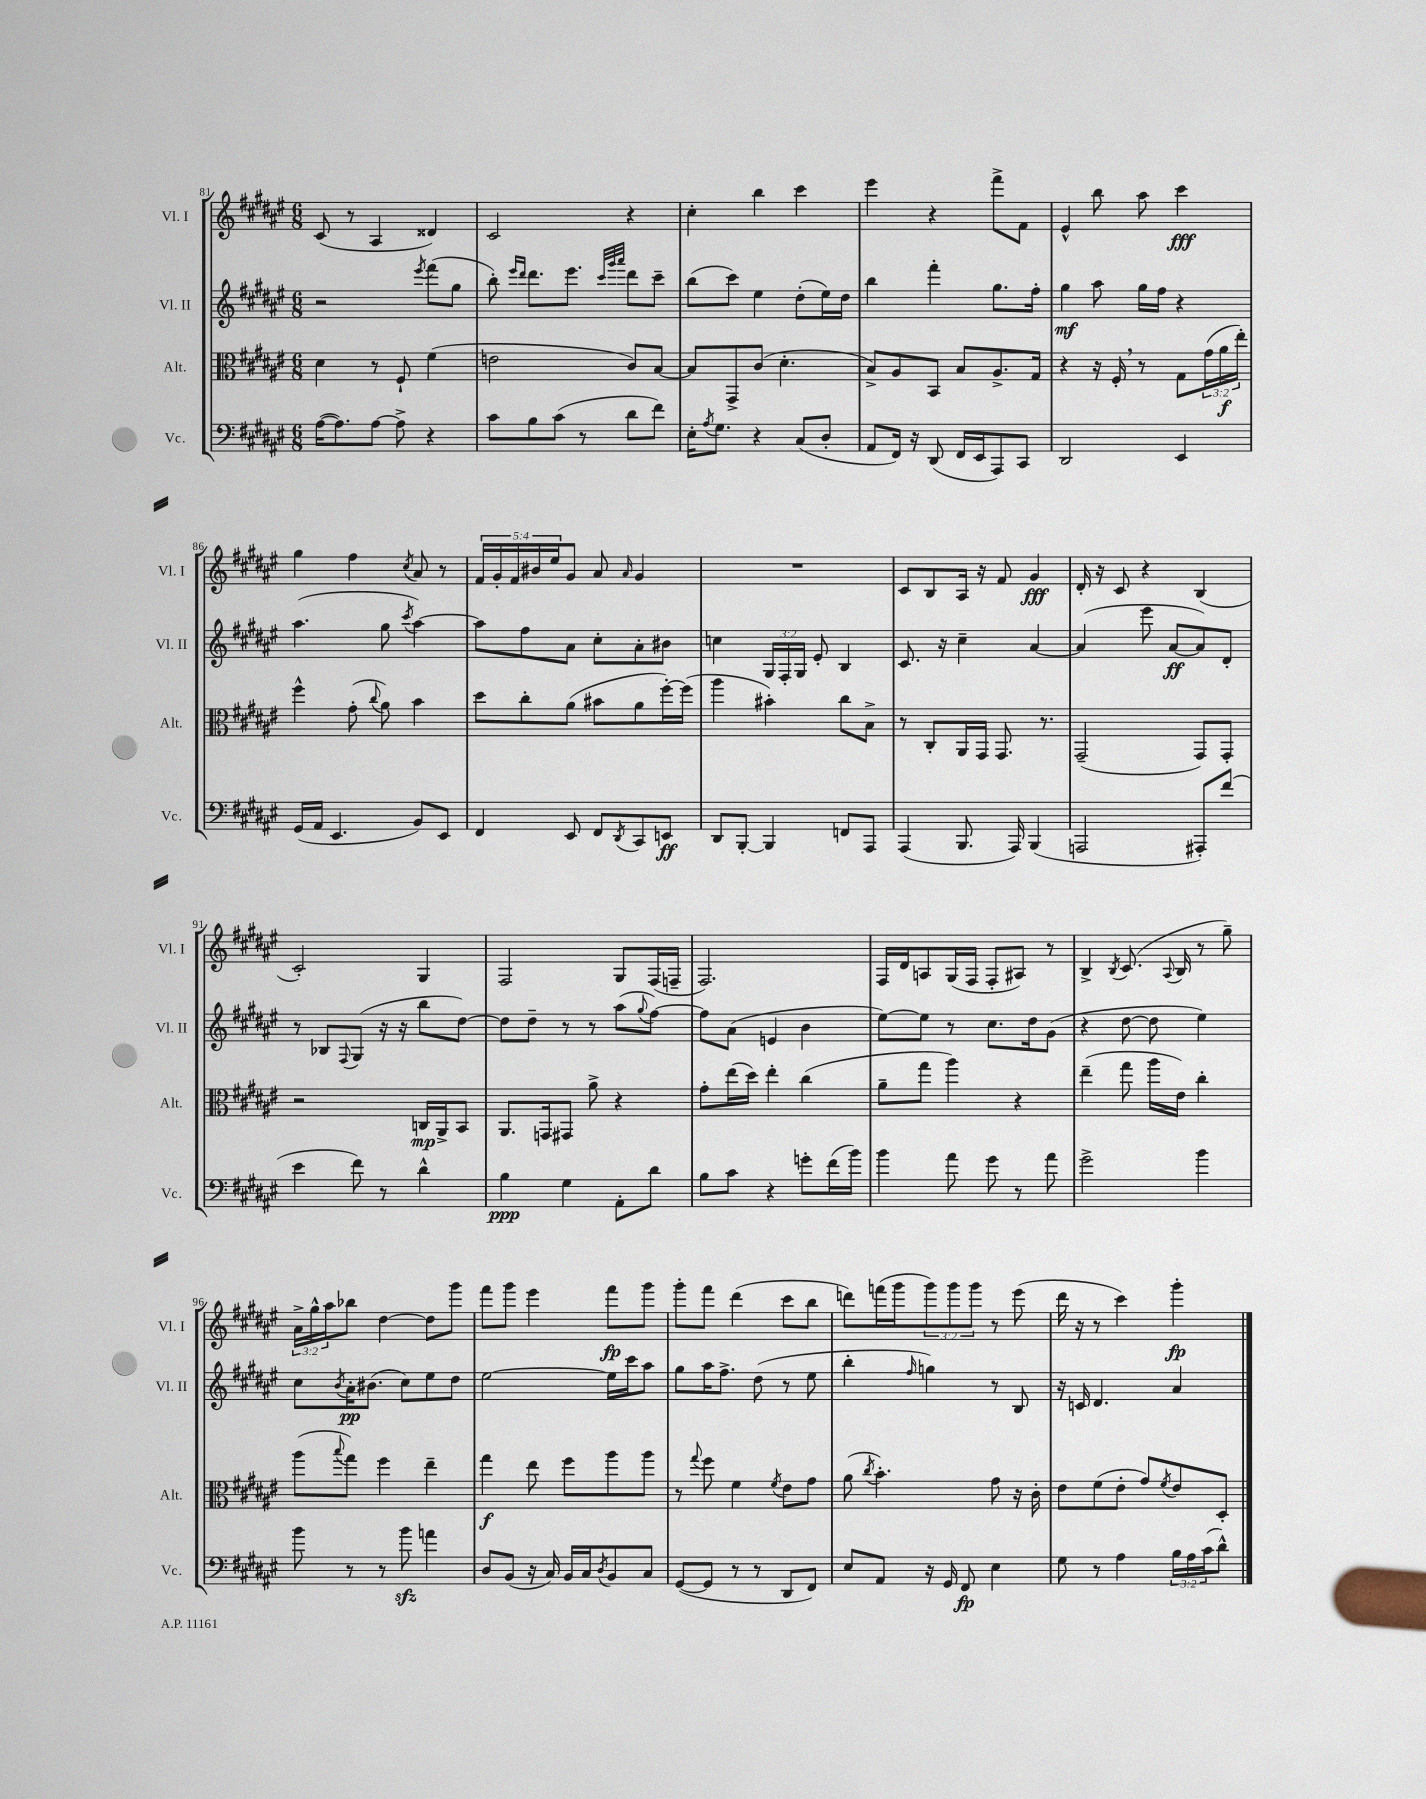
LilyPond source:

<<
\new StaffGroup <<
\new Staff = "s0" \with { instrumentName = "Vl. I" shortInstrumentName = "Vl. I" } {
    \clef treble \key fis \major \numericTimeSignature \time 6/8 \override Staff.TupletNumber.text = #tuplet-number::calc-fraction-text
    cis'8( r8 ais4 disis'4) |
    cis'2 r4 |
    cis''4-. b''4 cis'''4 |
    eis'''4 r4 fis'''8-> fis'8 |
    eis'4-^ b''8 ais''8 cis'''4\fff |
    gis''4 fis''4 \acciaccatura { cis''8 } ais'8 r8 |
    \tuplet 5/4 { fis'16 gis'16-. fis'16 bis'16 eis''16 } gis'8 ais'8 \grace { ais'16 } gis'4 |
    R2. |
    cis'8 b8 ais16 r16 fis'8 gis'4\fff |
    dis'16-. r16 cis'8 r4 b4( |
    cis'2-.) gis4 |
    fis2 gis8 fis16( f16-- |
    fis2.) |
    fis16 dis'16 a8 gis16( fis16 fis8-. ais8) r8 |
    b4-> \acciaccatura { b8 } cis'8.( \appoggiatura { ais8 } b16 r8 gis''8--) |
    \tuplet 3/2 { ais'16-> gis''16-^ ais''16 } bes''8 dis''4~ dis''8 gis'''8 |
    fis'''8 gis'''8 eis'''4 fis'''8\fp gis'''8 |
    gis'''8-. fis'''8 dis'''4( cis'''8 b''8 |
    d'''8) f'''16( gis'''16 \tuplet 3/2 { gis'''8) gis'''8 gis'''8 } r8 eis'''8( |
    dis'''16 r16 r8 cis'''4) gis'''4-.\fp \bar "|." |
}
\new Staff = "s1" \with { instrumentName = "Vl. II" shortInstrumentName = "Vl. II" } {
    \clef treble \key fis \major \numericTimeSignature \time 6/8 \override Staff.TupletNumber.text = #tuplet-number::calc-fraction-text
    r2 \acciaccatura { eis'''8 } fis'''8( gis''8 |
    b''8-.) \grace { eis'''16 dis'''16 } dis'''8. eis'''8. \grace { cis'''32 gis'''32 ais'''32 } dis'''8 cis'''8-- |
    b''8( cis'''8) eis''4 dis''8-.( eis''16) dis''16 |
    b''4 fis'''4-. gis''8. fis''16-. |
    gis''4\mf ais''8 gis''16 fis''16 r4 |
    ais''4.( gis''8 \acciaccatura { cis'''8 } ais''4~) |
    ais''8 fis''8 ais'8 cis''8-. ais'8-. bis'8 |
    c''4 \tuplet 3/2 { gis16 fis16-. gis16 } eis'8-. b4 |
    cis'8. r16 cis''4-- ais'4~ |
    ais'4( eis'''8 ais'8~\ff ais'8) dis'8-. |
    r8 bes8 \appoggiatura { fis8 } gis8( r16 r16 b''8 dis''8~) |
    dis''8 dis''8-- r8 r8 ais''8( \appoggiatura { gis''8 } fis''8~) |
    fis''8 ais'8( e'4 b'4 |
    eis''8~) eis''8 r8 cis''8. dis''16 gis'8( |
    r4 dis''8~ dis''8 eis''4) |
    cis''8 \acciaccatura { b'8 } ais'16-.\pp bis'8.( cis''8) eis''8 dis''8 |
    eis''2~ eis''16 cis'''16 ais''8 |
    gis''8 ais''16 fis''8.-> dis''8( r8 eis''8 |
    b''4-. \grace { fis''16 } g''4) r8 b8 |
    r16 c'16 dis'4. ais'4 \bar "|." |
}
\new Staff = "s2" \with { instrumentName = "Alt." shortInstrumentName = "Alt." } {
    \clef alto \key fis \major \numericTimeSignature \time 6/8 \override Staff.TupletNumber.text = #tuplet-number::calc-fraction-text
    dis'4 r8 fis8-! fis'4( |
    e'2 cis'8) b8~ |
    b8 gis,8-> cis'8( dis'4.-. |
    b8->) ais8 b,8 b8 ais8.-> gis16 |
    r4 r16 fis16-. \breathe r8 gis8 \tuplet 3/2 { gis'16( ais'16\f eis''16-.) } |
    fis''4-^ gis'8-.( \appoggiatura { cis''8 } ais'8) b'4 |
    dis''8 cis''8-. ais'8( bis'8 ais'8 fis''16~-.) fis''16( |
    ais''4 bis'4-.) cis''8 b8-> |
    r8 cis8-. ais,16 gis,16 gis,8. r8. |
    gis,2--( gis,8) gis,8-. |
    r2 c16\mp ais,16-> b,8 |
    ais,8. g,16 gis,8 ais'8-> r4 |
    gis'8-. eis''16( dis''16) eis''4-. cis''4( |
    ais'8-- gis''8 ais''4) r4 |
    eis''4--( gis''8 ais''16 eis'16) cis''4-. |
    ais''8( \appoggiatura { b''8 } gis''8) fis''4 eis''4-- |
    gis''4\f eis''8 fis''8 ais''8 ais''8 |
    r8 \appoggiatura { gis''8 } fis''8 fis'4 \acciaccatura { fis'8 } eis'8 gis'8 |
    ais'8( \acciaccatura { cis''8 } b'4.-.) gis'8 r16 cis'16-. |
    eis'8 fis'8( eis'8-. gis'8) \acciaccatura { fis'8 } eis'8 dis8-. \bar "|." |
}
\new Staff = "s3" \with { instrumentName = "Vc." shortInstrumentName = "Vc." } {
    \clef bass \key fis \major \numericTimeSignature \time 6/8 \override Staff.TupletNumber.text = #tuplet-number::calc-fraction-text
    ais16~( ais8.) ais8~ ais8-> r4 |
    cis'8 b8 cis'8( r8 dis'8 fis'8) |
    eis16-. \acciaccatura { ais8 } gis8. r4 cis8( dis8-. |
    ais,8 fis,16) r16 dis,8( fis,16 eis,16 ais,,8) cis,8 |
    dis,2 eis,4 |
    gis,16( ais,16 eis,4. b,8) eis,8 |
    fis,4 eis,8 fis,8 \acciaccatura { dis,8 } cis,8 e,8\ff |
    dis,8 b,,8~-. b,,4 f,8 ais,,8 |
    ais,,4( b,,8. ais,,16) b,,4( |
    a,,2 ais,,8-.) fis'8( |
    eis'4 fis'8) r8 dis'4-^ |
    b4\ppp gis4 ais,8-. dis'8 |
    b8 cis'8 r4 g'8-. fis'16( b'16) |
    b'4 ais'8 gis'8 r8 ais'8 |
    gis'2-> b'4 |
    b'8 r8 r8 b'8\sfz a'4 |
    dis8 b,8( r16 cis16) b,16 cis16 \acciaccatura { dis8 } b,8 cis8 |
    gis,8~( gis,8 r8 r8 dis,8 fis,8) |
    eis8 ais,8 r16 gis,16 fis,8\fp eis4 |
    gis8 r8 ais4 \tuplet 3/2 { b16 ais16 cis'16( } dis'8-^) \bar "|." |
}
>>
>>
\layout { \context { \Score currentBarNumber = #81 } }
